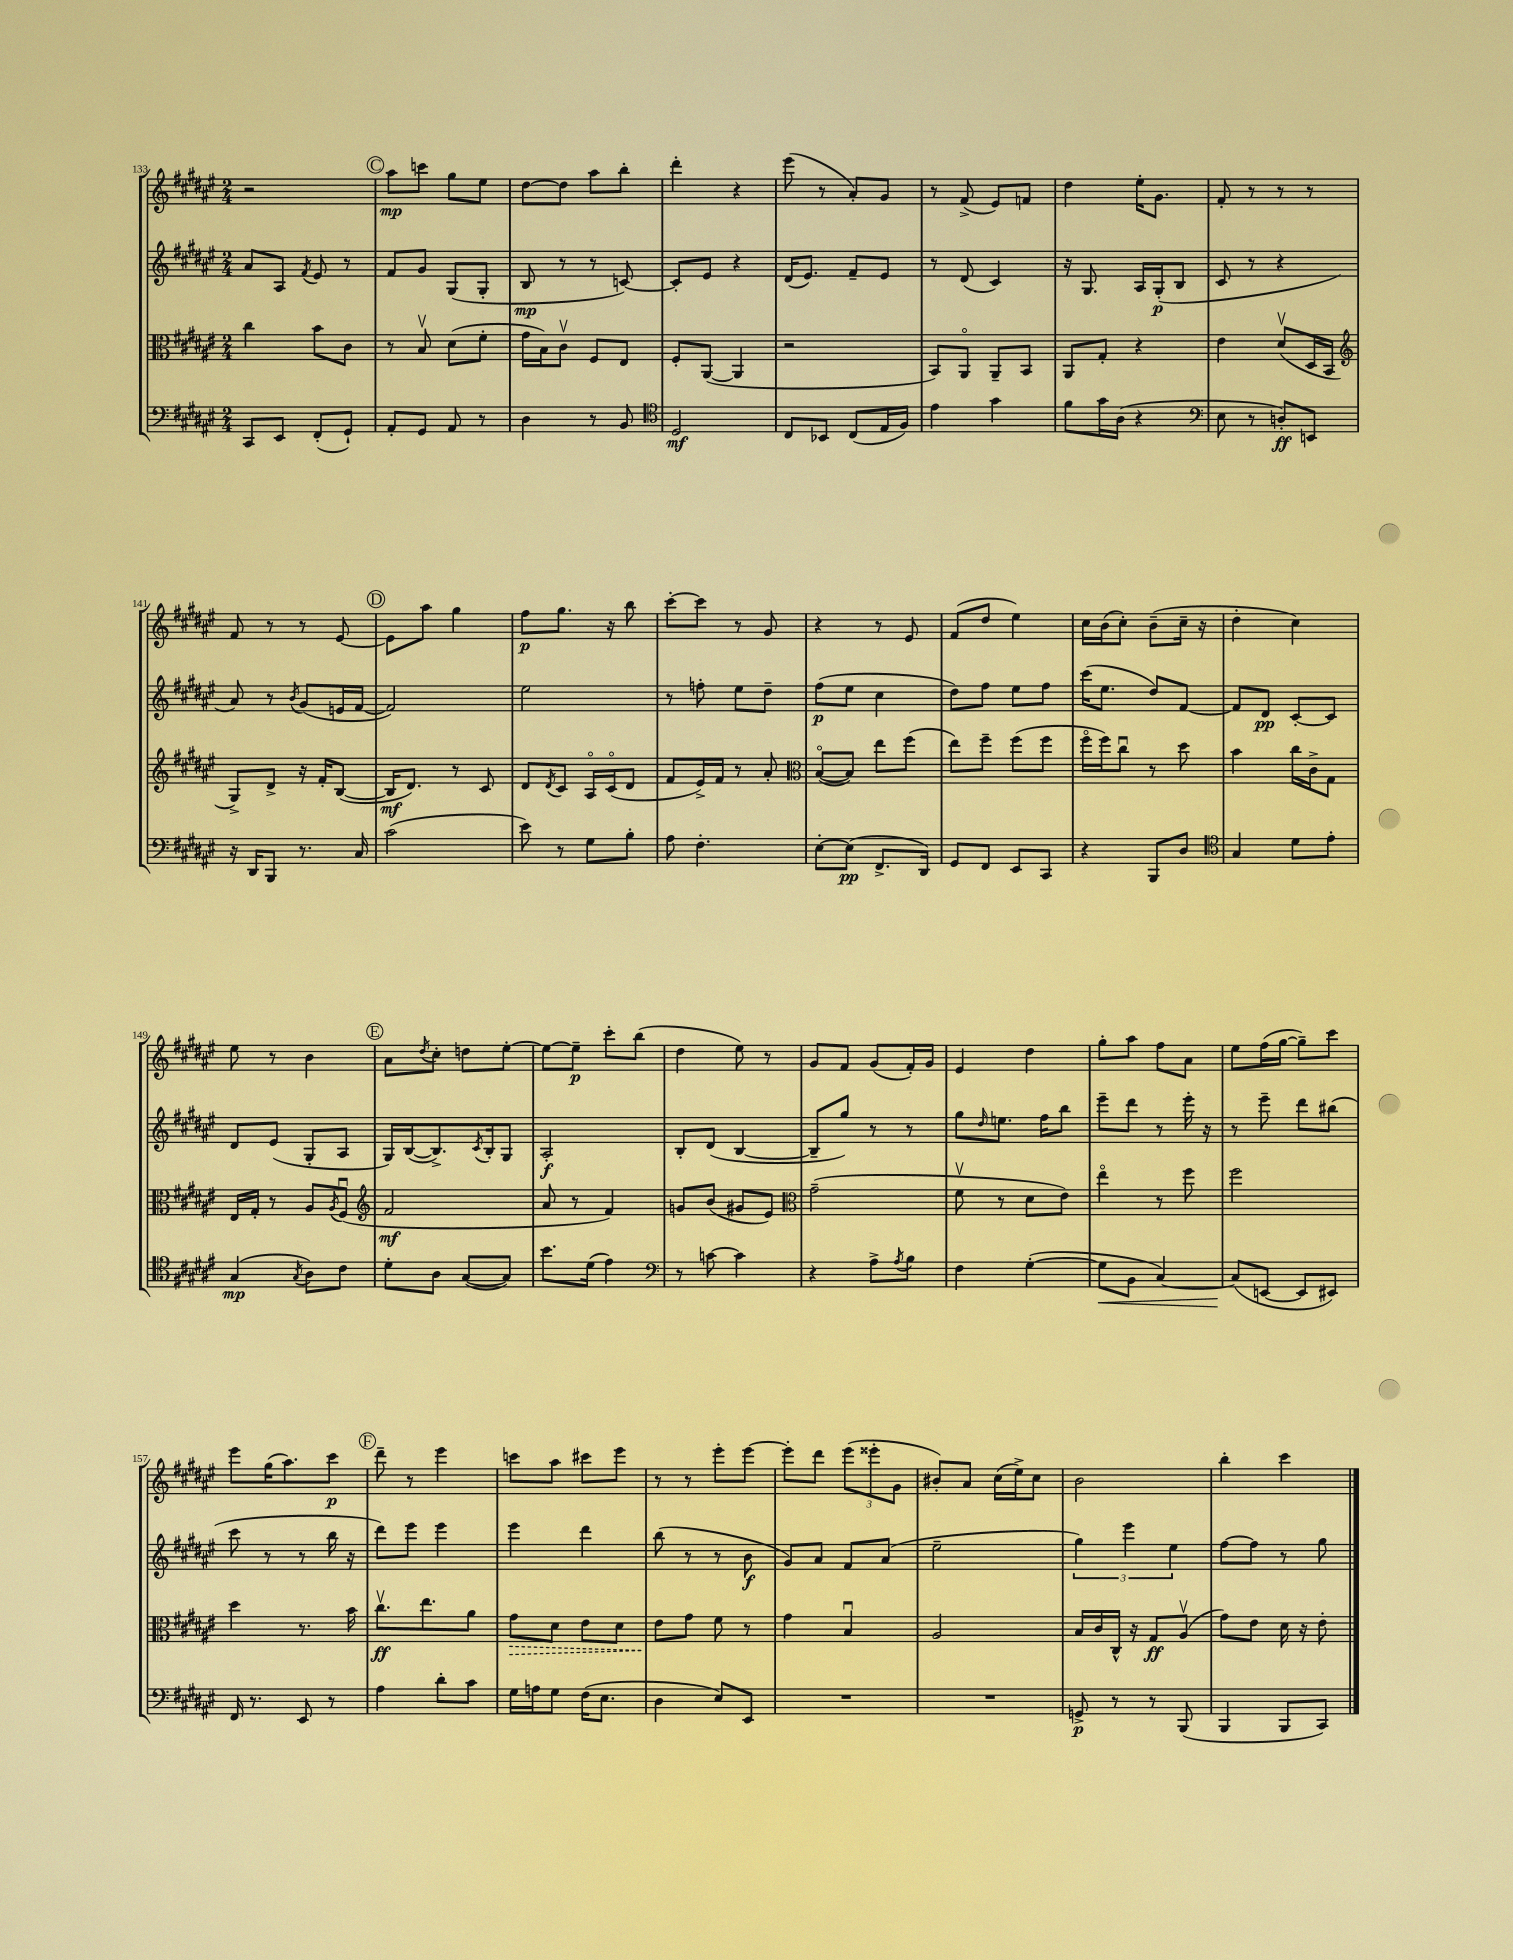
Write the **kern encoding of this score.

**kern	**dynam	**kern	**dynam	**kern	**dynam	**kern	**dynam
*part4	*part4	*part3	*part3	*part2	*part2	*part1	*part1
*staff4	*staff4	*staff3	*staff3	*staff2	*staff2	*staff1	*staff1
*clefF4	*	*clefC3	*	*clefG2	*	*clefG2	*
*k[f#c#g#d#a#e#]	*	*k[f#c#g#d#a#e#]	*	*k[f#c#g#d#a#e#]	*	*k[f#c#g#d#a#e#]	*
*M2/4	*	*M2/4	*	*M2/4	*	*M2/4	*
=133	=133	=133	=133	=133	=133	=133	=133
8CC#/L	.	4cc#\	.	8a#/L	.	2r	.
8EE#/J	.	.	.	8A#/J	.	.	.
.	.	.	.	8qf#/	.	.	.
(8FF#'/L	.	8b\L	.	8e#/	.	.	.
8GG#`/J)	.	8c#\J	.	8r	.	.	.
!!LO:REH:place=s1:t=C
=134	=134	=134	=134	=134	=134	=134	=134
8AA#'/L	.	8r	.	8f#/L	.	8aa#\L	mp
8GG#/J	.	8Bv/	.	8g#/J	.	8cccn\J	.
8AA#/	.	(8d#\L	.	(8G#/L	.	8gg#\L	.
8r	.	8f#'\J	.	8G#'/J	.	8ee#\J	.
=135	=135	=135	=135	=135	=135	=135	=135
4D#\	.	16g#\LL	.	8B/	mp	[8dd#\L	.
.	.	16B\J)	.	.	.	.	.
.	.	8c#v\J	.	8r	.	8dd#\J]	.
8r	.	8F#/L	.	8r	.	8aa#\L	.
8BB/	.	8E#/J	.	[8cn/)	.	8bb'\J	.
=136	=136	=136	=136	=136	=136	=136	=136
*clefC4	*	*	*	*	*	*	*
2D#/	mf	8F#'/L	.	8c'/L]	.	4ddd#'\	.
.	.	([8AA#/J	.	8e#/J	.	.	.
.	.	4AA#/]	.	4r	.	4r	.
=137	=137	=137	=137	=137	=137	=137	=137
8C#/L	.	2r	.	(16d#/KL	.	(8eee#\	.
.	.	.	.	8.e#/J)	.	.	.
8BB-X/J	.	.	.	.	.	8r	.
(8C#/L	.	.	.	8f#~/L	.	8a#'/L)	.
16E#/L	.	.	.	8e#/J	.	8g#/J	.
16F#/JJ)	.	.	.	.	.	.	.
=138	=138	=138	=138	=138	=138	=138	=138
4e#\	.	8BB/L)	.	8r	.	8r	.
.	.	8AA#/J	.	(8d#/	.	(8f#^/	.
4g#\	.	8AA#~/L	.	4c#/)	.	8e#/L)	.
.	.	8BB/J	.	.	.	8fn/J	.
=139	=139	=139	=139	=139	=139	=139	=139
8f#\L	.	8AA#/L	.	16r	.	4dd#\	.
.	.	.	.	8.G#/	.	.	.
16g#\L	.	8G#'/J	.	.	.	.	.
(16A#\JJ	.	.	.	.	.	.	.
4r	.	4r	.	16A#/LL	.	16ee#'\KL	.
.	.	.	.	(16G#'/J	p	8.g#\J	.
.	.	.	.	8B/J	.	.	.
=140	=140	=140	=140	=140	=140	=140	=140
*clefF4	*	*	*	*	*	*	*
8E#\	.	4e#\	.	8c#/	.	8f#'/	.
8r	.	.	.	8r	.	8r	.
8Dn'/L)	ff	(8d#v/L	.	4r	.	8r	.
8EEn/J	.	16D#/L	.	.	.	8r	.
.	.	16BB/JJ	.	.	.	.	.
!!LO:LB:g=z
=141	=141	=141	=141	=141	=141	=141	=141
*	*	*clefG2	*	*	*	*	*
16r	.	8G#^/L)	.	8a#/)	.	8f#/	.
16DD#/KL	.	.	.	.	.	.	.
8BBB/J	.	8d#^/J	.	8r	.	8r	.
.	.	.	.	8qb/	.	.	.
8.r	.	16r	.	(8g#/L	.	8r	.
.	.	16f#'/KL	.	.	.	.	.
.	.	([8B/J	.	16en/L	.	[8e#/	.
16C#/	.	.	.	[16f#/JJ	.	.	.
!!LO:REH:place=s1:t=D
=142	=142	=142	=142	=142	=142	=142	=142
(2c#\	.	16B/KL]	mf	2f#/])	.	8e#\L]	.
.	.	8.d#/J)	.	.	.	.	.
.	.	.	.	.	.	8aa#\J	.
.	.	8r	.	.	.	4gg#\	.
.	.	8c#/	.	.	.	.	.
=143	=143	=143	=143	=143	=143	=143	=143
8e#\)	.	8d#/L	.	2ee#\	.	8ff#\L	p
.	.	8qd#/	.	.	.	.	.
8r	.	8c#/J	.	.	.	8.gg#\J	.
8G#\L	.	16A#/LL	.	.	.	.	.
.	.	(16c#/J	.	.	.	16r	.
8B'\J	.	8d#/J	.	.	.	8bb\	.
=144	=144	=144	=144	=144	=144	=144	=144
8A#\	.	8f#/L	.	8r	.	[8ccc#'\L	.
4.F#'\	.	16e#^/L)	.	8ffn'\	.	8ccc#\J]	.
.	.	16f#/JJ	.	.	.	.	.
.	.	8r	.	8ee#\L	.	8r	.
.	.	8a#'/	.	8dd#~\J	.	8g#/	.
=145	=145	=145	=145	=145	=145	=145	=145
*	*	*clefC3	*	*	*	*	*
[8E#'\L	.	([8B/L	.	(8ff#\L	p	4r	.
(8E#\J]	pp	8B/J])	.	8ee#\J	.	.	.
8.FF#^/L	.	8ee#\L	.	4cc#\	.	8r	.
.	.	(8ff#\J	.	.	.	8e#/	.
16DD#/Jk)	.	.	.	.	.	.	.
=146	=146	=146	=146	=146	=146	=146	=146
8GG#/L	.	8ee#\L)	.	8dd#\L)	.	(8f#/L	.
8FF#/J	.	8ff#~\J	.	8ff#\J	.	8dd#/J	.
8EE#/L	.	(8ff#\L	.	8ee#\L	.	4ee#\)	.
8CC#/J	.	8ff#\J	.	8ff#\J	.	.	.
=147	=147	=147	=147	=147	=147	=147	=147
4r	.	16ff#\LL	.	(16ccc#\KL	.	16cc#\LL	.
.	.	16ff#\J)	.	8.ee#\J	.	(16b\J	.
.	.	8cc#u\J	.	.	.	8cc#'\J)	.
8BBB/L	.	8r	.	8dd#/L)	.	(8b~\L	.
8D#/J	.	8dd#\	.	[8f#/J	.	16cc#~\Jk	.
.	.	.	.	.	.	16r	.
=148	=148	=148	=148	=148	=148	=148	=148
*clefC4	*	*	*	*	*	*	*
4G#/	.	4b\	.	8f#/L]	.	4dd#'\	.
.	.	.	.	8d#/J	pp	.	.
8d#\L	.	16cc#\LL	.	[8c#'/L	.	4cc#\)	.
.	.	16c#^\J	.	.	.	.	.
8e#'\J	.	8G#\J	.	8c#/J]	.	.	.
!!LO:LB:g=z
=149	=149	=149	=149	=149	=149	=149	=149
(4G#/	mp	16E#/LL	.	8d#/L	.	8ee#\	.
.	.	16G#'/JJ	.	.	.	.	.
.	.	8r	.	(8e#/J	.	8r	.
8qG#/	.	.	.	.	.	.	.
8A#\L)	.	8A#/L	.	8G#'/L	.	4b\	.
.	.	8qA#/	.	.	.	.	.
8c#\J	.	(8F#u/J	.	8A#/J	.	.	.
!!LO:REH:place=s1:t=E
=150	=150	=150	=150	=150	=150	=150	=150
*	*	*clefG2	*	*	*	*	*
8d#'\L	.	2f#/	mf	16G#/LL)	.	8a#\L	.
.	.	.	.	([16B/J	.	.	.
.	.	.	.	.	.	8qdd#/	.
8A#\J	.	.	.	8.B^/])	.	8cc#'\J	.
([8G#/L	.	.	.	.	.	8ddn\L	.
.	.	.	.	8qc#/	.	.	.
.	.	.	.	16B'/k	.	.	.
8G#/J])	.	.	.	8G#/J	.	[8ee#'\J	.
=151	=151	=151	=151	=151	=151	=151	=151
8.b\L	.	8a#/	.	2A#'/	f	8ee#\L_	.
.	.	8r	.	.	.	8ee#~\J]	p
(16d#\Jk	.	.	.	.	.	.	.
4e#\)	.	4f#/)	.	.	.	8ccc#'\L	.
.	.	.	.	.	.	(8bb\J	.
=152	=152	=152	=152	=152	=152	=152	=152
*clefF4	*	*	*	*	*	*	*
8r	.	8gn/L	.	8B'/L	.	4dd#\	.
[8cn\	.	(8b/J	.	(8d#/J	.	.	.
4c\]	.	8g#X/L	.	[4B/	.	8ee#\)	.
.	.	8e#/J)	.	.	.	8r	.
=153	=153	=153	=153	=153	=153	=153	=153
*	*	*clefC3	*	*	*	*	*
4r	.	(2g#~\	.	8B~/L]	.	8g#/L	.
.	.	.	.	8gg#/J)	.	8f#/J	.
8A#^\L	.	.	.	8r	.	(8g#/L	.
8qA#/	.	.	.	.	.	.	.
8B\J	.	.	.	8r	.	16f#'/L)	.
.	.	.	.	.	.	16g#/JJ	.
=154	=154	=154	=154	=154	=154	=154	=154
4F#\	.	8f#v\	.	8gg#\L	.	4e#/	.
.	.	.	.	16qqdd#/	.	.	.
.	.	8r	.	8.een\J	.	.	.
([4G#'\	.	8d#\L	.	.	.	4dd#\	.
.	.	.	.	16ff#\KL	.	.	.
.	.	8e#\J)	.	8bb\J	.	.	.
=155	=155	=155	=155	=155	=155	=155	=155
!	!LO:HP:b	!	!	!	!	!	!
8G#\L]	<	4ee#\	.	8eee#~\L	.	8gg#'\L	.
8BB\J	.	.	.	8ddd#\J	.	8aa#\J	.
[4C#/)	.	8r	.	8r	.	8ff#\L	.
.	.	8ff#\	.	16eee#'\	.	8a#\J	.
.	.	.	.	16r	.	.	.
=156	=156	=156	=156	=156	=156	=156	=156
(8C#/L]	.	2ff#\	.	8r	.	8ee#\L	.
[8EEn/J	[	.	.	8eee#~\	.	(16ff#\L	.
.	.	.	.	.	.	[16gg#\JJ	.
8EE/L]	.	.	.	8ddd#\L	.	8gg#~\L])	.
8EE#X/J)	.	.	.	(8bb#X\J	.	8ccc#\J	.
!!LO:LB:g=z
=157	=157	=157	=157	=157	=157	=157	=157
16FF#/	.	4dd#\	.	8ccc#\	.	8eee#\L	.
8.r	.	.	.	.	.	.	.
.	.	.	.	8r	.	(16gg#\K	.
.	.	.	.	.	.	8.aa#\)	.
8EE#/	.	8.r	.	8r	.	.	.
8r	.	.	.	16bb\	.	8ccc#\J	p
.	.	16b\	.	16r	.	.	.
!!LO:REH:place=s1:t=F
=158	=158	=158	=158	=158	=158	=158	=158
4A#\	.	8.cc#v\L	ff	8ddd#\L)	.	8ddd#~\	.
.	.	.	.	8eee#\J	.	8r	.
.	.	8.ee#\	.	.	.	.	.
8d#'\L	.	.	.	4eee#\	.	4eee#\	.
8c#\J	.	8a#\J	.	.	.	.	.
=159	=159	=159	=159	=159	=159	=159	=159
!	!	!	!LO:HP:b	!	!	!	!
16G#\LL	.	8g#\L	>	4eee#\	.	8cccn\L	.
16An\J	.	.	.	.	.	.	.
8G#\J	.	8d#\J	.	.	.	8aa#\J	.
(16F#\KL	.	8e#\L	.	4ddd#\	.	8ccc#X\L	.
8.E#\J	.	.	.	.	.	.	.
.	.	8d#\J	.	.	.	8eee#\J	.
=160	=160	=160	=160	=160	=160	=160	=160
4D#\	.	8e#\L	.	(8bb\	.	8r	.
.	.	8g#\J	]	8r	.	8r	.
8E#/L)	.	8f#\	.	8r	.	8eee#'\L	.
8EE#/J	.	8r	.	8b\	f	[8eee#\J	.
=161	=161	=161	=161	=161	=161	=161	=161
2r	.	4g#\	.	8g#/L)	.	8eee#'\L]	.
.	.	.	.	8a#/J	.	8ddd#\J	.
.	.	4Bu/	.	8f#/L	.	(12eee#\L	.
.	.	.	.	.	.	12eee##X'\	.
.	.	.	.	(8a#/J	.	.	.
.	.	.	.	.	.	12g#\J	.
=162	=162	=162	=162	=162	=162	=162	=162
2r	.	2A#/	.	2ee#~\	.	8b#X'/L)	.
.	.	.	.	.	.	8a#/J	.
.	.	.	.	.	.	(16cc#\LL	.
.	.	.	.	.	.	16ee#^\J)	.
.	.	.	.	.	.	8cc#\J	.
=163	=163	=163	=163	=163	=163	=163	=163
8GGn^/	p	16B/LL	.	6gg#\)	.	2b\	.
.	.	16c#/	.	.	.	.	.
8r	.	16C#^^/JJ	.	.	.	.	.
.	.	.	.	6eee#\	.	.	.
.	.	16r	.	.	.	.	.
8r	.	8G#/L	ff	.	.	.	.
.	.	.	.	6ee#\	.	.	.
(8BBB/	.	(8A#v/J	.	.	.	.	.
=164	=164	=164	=164	=164	=164	=164	=164
4BBB/	.	8g#\L)	.	[8ff#\L	.	4bb'\	.
.	.	8e#\J	.	8ff#\J]	.	.	.
8BBB/L	.	16d#\	.	8r	.	4ccc#\	.
.	.	16r	.	.	.	.	.
8CC#/J)	.	8e#'\	.	8gg#\	.	.	.
==	==	==	==	==	==	==	==
*-	*-	*-	*-	*-	*-	*-	*-
